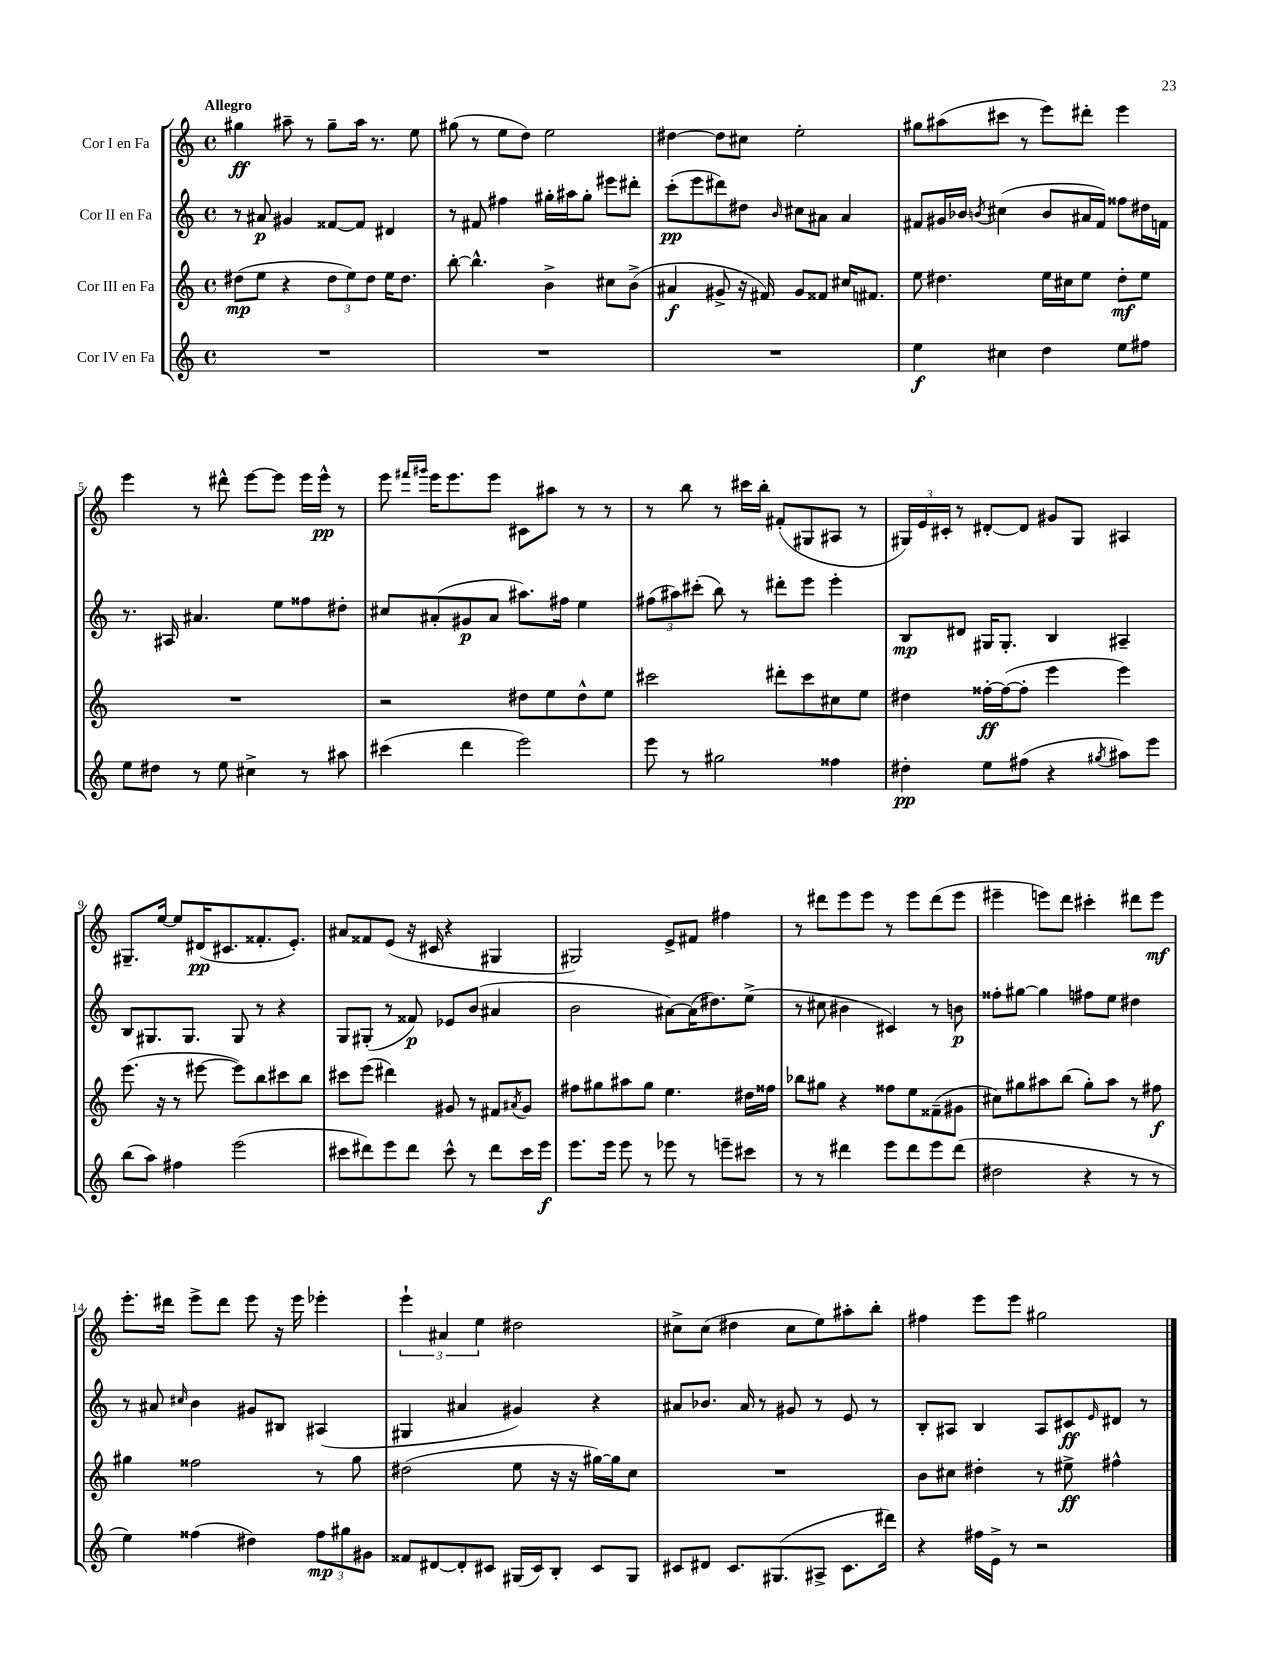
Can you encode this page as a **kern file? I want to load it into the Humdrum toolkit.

**kern	**kern	**kern	**kern
*staff4	*staff3	*staff2	*staff1
*clefG2	*clefG2	*clefG2	*clefG2
*k[]	*k[]	*k[]	*k[]
*M4/4	*M4/4	*M4/4	*M4/4
*met(c)	*met(c)	*met(c)	*met(c)
1r	(8dd#\L	8r	4gg#\
.	8ee\J	8a#/	.
.	4r	4g#/	8aa#~\
.	.	.	8r
.	12dd#\L	[8f##/L	8gg#~\L
.	12ee\)	.	.
.	.	8f##/]J	16aa#\Jk
.	12dd#\J	.	.
.	.	.	8.r
.	16ee\LK	4d#/	.
.	8.dd#\J	.	.
.	.	.	8ee\
=	=	=	=
1r	[8bb'\	8r	(8gg#\
.	4.bb^^\]	8f#/	8r
.	.	4ff#\	8ee\L
.	.	.	8dd\J)
.	4b^\	16gg#'\LL	2ee\
.	.	16aa#\J	.
.	.	8gg#'\J	.
.	8cc#\L	8eee#\L	.
.	(8b^\J	8ddd#'\J	.
=	=	=	=
1r	4a#/	(8ccc'\L	[4dd#\
.	.	8eee\	.
.	8g#^/	8ddd#\)	8dd#\]L
.	16r	8dd#\J	8cc#\J
.	16f#/)	.	.
.	.	16qqb/	.
.	8g#/L	8cc#\L	2ee'\
.	8f##/J	8a#\J	.
.	16cc#/LK	4a#/	.
.	8.f#/J	.	.
=	=	=	=
4ee\	8ee\	8f#/L	8gg#\L
.	4.dd#\	16g#/L	(8aa#\
.	.	16b-/JJ	.
.	.	8qb/	.
4cc#\	.	(4cc#\	8ccc#\J
.	.	.	8r
4dd\	16ee\LL	8b/L	8eee\L)
.	16cc#\J	.	.
.	8ee\J	16a#/L	8ddd#'\J
.	.	16f#/JJ)	.
8ee\L	8dd#'\L	8ff##\L	4eee\
8ff#\J	8ee\J	16dd#\L	.
.	.	16f\JJ	.
=	=	=	=
8ee\L	1r	8.r	4eee\
8dd#\J	.	.	.
.	.	16A#/	.
8r	.	4.a#/	8r
8ee\	.	.	8ddd#^^\
4cc#^\	.	.	[8eee\L
.	.	8ee\L	8eee\]J
8r	.	8ff##\	16eee\LL
.	.	.	16eee^^\JJ
8aa#\	.	8dd#'\J	8r
=	=	=	=
(4ccc#\	2r	8cc#/L	8eee\
.	.	.	16qqfff#/LL
.	.	.	16qqggg#/JJ
.	.	(8a#'/	16eee\LK
.	.	.	8.eee\
4ddd\	.	8g#/	.
.	.	8a#/J	8eee\J
2eee\)	8dd#\L	8.aa#\L)	8c#\L
.	8ee\	.	8aa#\J
.	.	16ff#\Jk	.
.	8dd#^^\	4ee\	8r
.	8ee\J	.	8r
=	=	=	=
8eee\	2ccc#\	(12ff#\L	8r
.	.	12aa#\)	.
8r	.	.	8bb\
.	.	(12ccc#'\J	.
2gg#\	.	8bb\)	8r
.	.	8r	16ccc#\LL
.	.	.	16bb'\JJ
.	8ddd#'\L	8ddd#'\L	(8f#'/L
.	8ccc#\	8eee\J	8G#/
4ff##\	8cc#\	4eee'\	8A#/J
.	8ee\J	.	8r
=	=	=	=
4dd#'\	4dd#\	8B/L	24G#/LL)
.	.	.	24e/
.	.	.	24c#'/JJ
.	.	8d#/J	8r
8ee\L	[16ff##'\LL	16G#/LK	[8d#'/L
.	(16ff##\_J	8.G#'/J	.
(8ff#\J	8ff##'\]J	.	8d#/]J
4r	4eee\	4B/	8g#/L
.	.	.	8G#/J
8qgg#/	.	.	.
8aa#\L)	4eee\)	4A#~/	4A#/
8eee\J	.	.	.
=	=	=	=
(8bb\L	(8.eee\	8B/L	8.G#~/L
8aa\J)	.	8.G#/	.
.	16r	.	[16ee/Jk
4ff#\	8r	.	8ee/]L
.	.	8.G#/J	.
.	[8eee#\	.	(16d#/K
.	.	.	8.c#/
(2eee\	8eee#\]L)	8G#/	.
.	8bb\	8r	8.f##'/
.	8ccc#\	4r	.
.	.	.	8.e'/J)
.	8bb\J	.	.
=	=	=	=
8ccc#\L	8ccc#\L	8G/L	8a#/L
8ddd#\)	(8eee\J	(8G#'/J	8f##/
8eee\	4ddd#\)	8r	(8e/J
8ddd#\J	.	8f##/)	16r
.	.	.	16c#/
8ccc#^^\	8g#/	8e-/L	4r
8r	8r	(8b/J	.
8ddd#\L	8f#/L	4a#/	4G#/
.	8qa#/	.	.
16ccc#\L	8g#/J	.	.
16eee\JJ	.	.	.
=	=	=	=
8.eee\L	8ff#\L	2b\	2G#/)
.	8gg#\	.	.
16eee\Jk	.	.	.
8eee\	8aa#\	.	.
8r	8gg#\J	.	.
8eee-\	4.ee\	[8a#\L)	8e^/L
8r	.	(16a#\]K	8f#/J
.	.	8.dd#\)	.
8eee~\L	.	.	4ff#\
8ccc#\J	16dd#\LL	(8ee^\J	.
.	16ff##\JJ	.	.
=	=	=	=
8r	8bb-\L	8r	8r
8r	8gg#\J	8cc#\	8ddd#\L
4ddd#\	4r	4b#\	8eee\
.	.	.	8eee\J
8eee\L	8ff##\L	4c#/)	8r
8ddd#\	8ee\	.	8eee\L
8eee\	(8f##~\	8r	(8ddd#\
(8ddd#\J	8g#\J	8b\	8eee\J
=	=	=	=
2dd#\	8cc#\L)	8ff##'\L	4eee#~\
.	8gg#\	[8gg#\J	.
.	8aa#\	4gg#\]	8eee\L)
.	(8bb\J	.	8ddd\J
4r	8gg#'\L)	8ff#\L	4ccc#'\
.	8aa#\J	8ee\J	.
8r	8r	4dd#\	8ddd#\L
8r	8ff#\	.	8eee\J
=	=	=	=
4ee\)	4gg#\	8r	8.eee'\L
.	.	8a#/	.
.	.	.	16ddd#\Jk
.	.	16qqcc#/	.
(4ff##\	2ff##\	4b\	8eee^\L
.	.	.	8ddd#\J
4dd#\)	.	8g#/L	8eee\
.	.	8B#/J	16r
.	.	.	16eee\
12ff##\L	8r	(4A#/	4eee-'\
12gg#\	.	.	.
.	8gg#\	.	.
12g#\J	.	.	.
=	=	=	=
8f##/L	(2dd#\	4G#/	6eee`\
[8d#/	.	.	.
.	.	.	6a#/
8d#'/]	.	4a#/	.
.	.	.	6ee\
8c#/J	.	.	.
(16G#/LL	8ee\	4g#/)	2dd#\
16c#/J)	.	.	.
8B'/J	16r	.	.
.	16r	.	.
8c#/L	[16gg#\LL)	4r	.
.	16gg#\]J	.	.
8G#/J	8cc\J	.	.
=	=	=	=
8c#/L	1r	8a#/L	8cc#^\L
8d#/J	.	8.b-/J	(8cc#\J
8.c#/L	.	.	4dd#\
.	.	16a#/	.
.	.	8r	.
(8.G#/	.	.	.
.	.	8g#/	8cc#\L
8A#^/J	.	8r	8ee\)
8.c#\L	.	8e/	8aa#'\
.	.	8r	8bb'\J
16ddd#\Jk)	.	.	.
=	=	=	=
4r	8b\L	8B'/L	4ff#\
.	8cc#\J	8A#/J	.
16ff#\LL	4dd#'\	4B/	8eee\L
16e^\JJ	.	.	.
8r	.	.	8eee\J
2r	8r	8A#/L	2gg#\
.	8ee#^\	8c#/	.
.	.	16qqe/	.
.	4ff#^^\	8d#/J	.
.	.	8r	.
==	==	==	==
*-	*-	*-	*-
